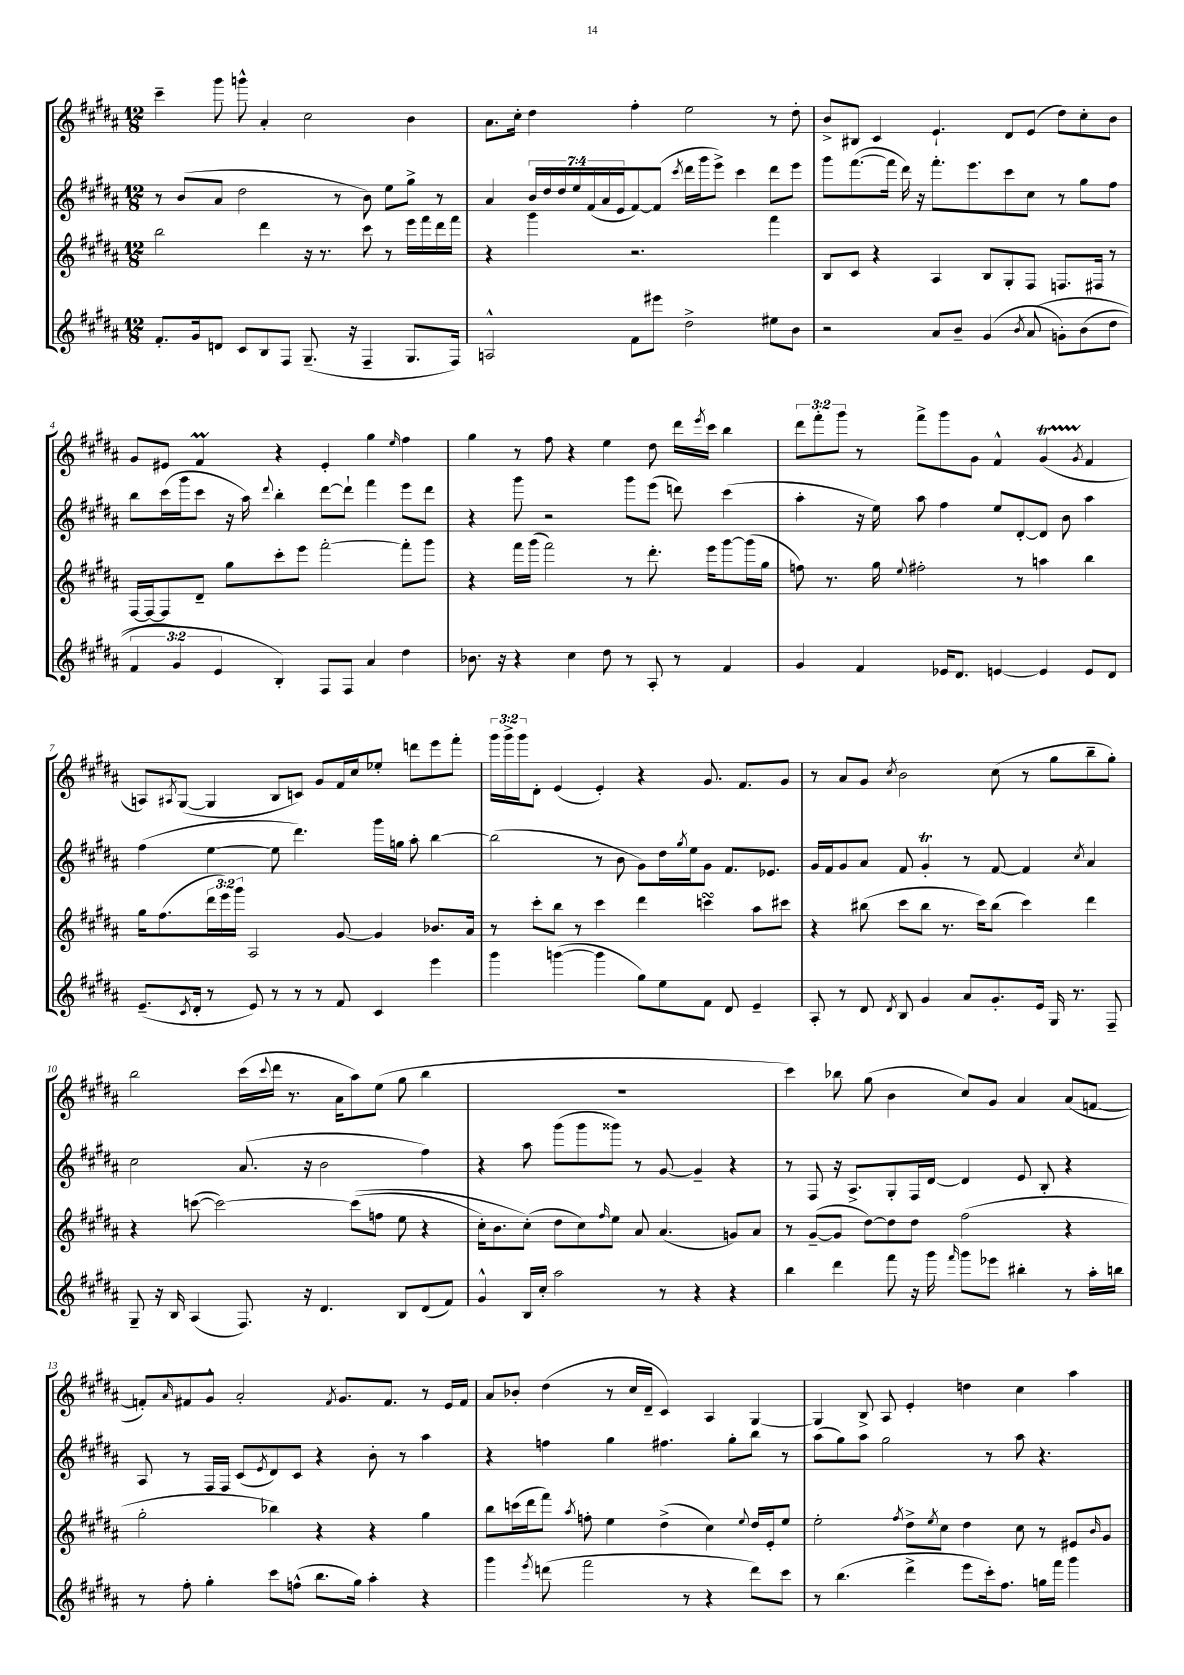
<<
\new StaffGroup <<
\new Staff = "s0" {
    \clef treble \key b \major \numericTimeSignature \time 12/8 \override Staff.TupletNumber.text = #tuplet-number::calc-fraction-text
    cis'''4-- gis'''8 g'''8-^ ais'4-. cis''2 b'4 |
    ais'8. cis''16-. dis''4 fis''4-. e''2 r8 dis''8-. |
    b'8-> bis8 cis'4 e'4.-! dis'8 e'8( dis''8) cis''8-. b'8 |
    gis'8 eis'8 fis'4\prall r4 eis'4-. gis''4 \grace { e''16 } fis''4 |
    gis''4 r8 fis''8 r4 e''4 dis''8 dis'''16 \acciaccatura { e'''8 } cis'''16 b''4 |
    \tuplet 3/2 { dis'''8 fis'''8-. gis'''8 } r8 fis'''8-> gis'''8 gis'8 fis'4-^ gis'4\startTrillSpan( \acciaccatura { gis'8 } fis'4\stopTrillSpan |
    a8) \acciaccatura { ais8 } gis8~( gis4 b8 c'8) gis'8 fis'16 cis''16 ees''8-. d'''8 e'''8 fis'''8-. |
    \tuplet 3/2 { gis'''16 gis'''16-> gis'''16 } dis'8-. e'4( e'4-.) r4 gis'8. fis'8. gis'8 |
    r8 ais'8 gis'8 \acciaccatura { cis''8 } b'2 cis''8( r8 gis''8 b''8-- gis''8-.) |
    b''2 cis'''16( \appoggiatura { cis'''8 } dis'''16 r8. ais'16 ais''8) e''8( gis''8 b''4 |
    R1. |
    cis'''4) bes''8 gis''8( b'4 cis''8) gis'8 ais'4 ais'8( f'8~ |
    f'8-.) \grace { ais'16 } fis'8 gis'8-^ ais'2-. \acciaccatura { fis'8 } gis'8. fis'8. r8 e'16 fis'16 |
    ais'8 bes'8-. dis''4( r8 cis''16 dis'16-- cis'4) ais4 gis4~ |
    gis4 b8-> ais8 e'4-. d''4 cis''4 ais''4 \bar "|." |
}
\new Staff = "s1" {
    \clef treble \key b \major \numericTimeSignature \time 12/8 \override Staff.TupletNumber.text = #tuplet-number::calc-fraction-text
    r8 b'8( ais'8 dis''2 r8 b'8) e''8 gis''8-> r8 |
    ais'4 \tuplet 7/4 { b'16 dis''16 dis''16 e''16 fis'16( ais'16 e'16 } fis'8~) fis'8( \acciaccatura { cis'''8 } dis'''16 gis'''16 e'''8->) cis'''4 dis'''8 e'''8 |
    gis'''8 fis'''8.~( fis'''16 dis'''16) r16 fis'''8.-. e'''8. cis'''8 cis''8 r8 gis''8 fis''8 |
    b''8 cis'''16( gis'''16 cis'''8 r16 ais''16) \appoggiatura { dis'''8 } b''4-. dis'''8~ dis'''8-! fis'''4 e'''8 dis'''8 |
    r4 gis'''8 r2 gis'''8 e'''8( d'''8) cis'''4( |
    ais''4-. r16 e''16) ais''8 fis''4 e''8 dis'8~-. dis'8 b'8 ais''4 |
    fis''4( e''4~ e''8 dis'''4.) gis'''16 g''16 ais''8-. b''4~ |
    b''2( r8 b'8 gis'8) dis''16 \acciaccatura { gis''8 } e''16 gis'8 fis'8. ees'8. |
    gis'16 fis'16 gis'8 ais'8 fis'8 gis'4-.\trill r8 fis'8~ fis'4 \acciaccatura { cis''8 } ais'4 |
    cis''2 ais'8.( r16 b'2 fis''4) |
    r4 ais''8 gis'''8( gis'''8 gisis'''8) r8 gis'8~ gis'4-- r4 |
    r8 fis8 r16 ais8.-> gis8-. fis16 dis'16~ dis'4 e'8 b8-. r4 |
    ais8 r8 fis16 fis16 cis'8( \acciaccatura { e'8 } dis'8) cis'8 r4 b'8-. r8 ais''4 |
    r4 f''4 gis''4 fis''4. gis''8-. b''8 r8 |
    ais''8( gis''8) ais''8 gis''2 r8 ais''8 r4. \bar "|." |
}
\new Staff = "s2" {
    \clef treble \key b \major \numericTimeSignature \time 12/8 \override Staff.TupletNumber.text = #tuplet-number::calc-fraction-text
    b''2 dis'''4 r16 r8. cis'''8 r8 e'''16 fis'''16 dis'''16 fis'''16 |
    r4 gis'''4 r2. fis'''4 |
    b8 cis'8 r4 ais4 b8 gis8-. fis8 f8. fis16 r8 |
    fis16~ fis16~ fis8 dis'8-- gis''8 cis'''8-. e'''8 fis'''2~-. fis'''8-. gis'''8 |
    r4 fis'''16 gis'''16( fis'''2) r8 dis'''8.-. e'''16 gis'''8~ gis'''16( gis''16 |
    f''8) r8. gis''16 \appoggiatura { e''8 } fis''2-. r8 a''4 b''4 |
    gis''16 fis''8.( \tuplet 3/2 { dis'''16 e'''16) gis'''16 } ais2 gis'8~ gis'4 bes'8. ais'16 |
    r8 cis'''8-. b''8 r8 cis'''4 dis'''4 c'''4\turn ais''8 cis'''8 |
    r4 bis''8( cis'''8 bis''8 r8. cis'''16) bis''8( cis'''4) dis'''4 |
    r4 c'''8~( c'''2~) c'''8(\( f''8 e''8 r4 |
    cis''16-.) b'8. cis''8-.(\) dis''8 cis''8) \grace { fis''16 } e''8 ais'8 ais'4.( g'8) ais'8 |
    r8 gis'8~--( gis'8 dis''8~) dis''8 dis''8 fis''2( r4 |
    gis''2-. bes''4) r4 r4 gis''4 |
    b''8 c'''16( dis'''16 fis'''8) \acciaccatura { ais''8 } f''8-. e''4 dis''4->( cis''4) \appoggiatura { e''8 } dis''16 e'16-. e''8 |
    e''2-. \acciaccatura { fis''8 } dis''8-> \acciaccatura { e''8 } cis''8 dis''4 cis''8 r8 eis'8 \grace { b'16 } gis'8 \bar "|." |
}
\new Staff = "s3" {
    \clef treble \key b \major \numericTimeSignature \time 12/8 \override Staff.TupletNumber.text = #tuplet-number::calc-fraction-text
    fis'8.-. gis'16 d'8 cis'8 b8 fis8 gis8.--( r16 fis4-- gis8. fis16) |
    a2-^ fis'8 eis'''8 dis''2-> eis''8 b'8 |
    r2 ais'8 b'8-- gis'4( \acciaccatura { b'8 } ais'8\( g'8-.) b'8( dis''8 |
    \tuplet 3/2 { fis'4 gis'4) e'4 } b4-.\) fis8 fis8 ais'4 dis''4 |
    bes'8. r16 r4 cis''4 dis''8 r8 ais8-. r8 fis'4 |
    gis'4 fis'4 ees'16 dis'8. e'4~ e'4 e'8 dis'8 |
    e'8.--( \acciaccatura { cis'8 } dis'16-. r8 e'8) r8 r8 r8 fis'8 cis'4 e'''4 |
    gis'''4 g'''4~( g'''4 gis''8) e''8 fis'8 dis'8 e'4-- |
    ais8-. r8 dis'8 \acciaccatura { dis'8 } b8 gis'4 ais'8 gis'8.-. e'16 gis16 r8. fis8-- |
    gis8-- r16 b16 ais4( fis8.) r16 dis'4. b8 dis'8( fis'8) |
    gis'4-^ b16 cis''16-. ais''2 r8 r4 r4 |
    b''4 dis'''4 fis'''8 r16 gis'''16 \grace { fis'''16 } gis'''8 ees'''8 bis''4-. r8 ais''16-. b''16 |
    r8 fis''8-. gis''4-. cis'''8 f''8-^( b''8. gis''16) ais''4-. r4 |
    gis'''4 \acciaccatura { e'''8 } d'''8( fis'''2 r8 r4 d'''8) cis'''8 |
    r8 b''4.( dis'''4-> e'''8 cis'''16-.) fis''8. g''16 fis'''16 gis'''4 \bar "|." |
}
>>
>>
